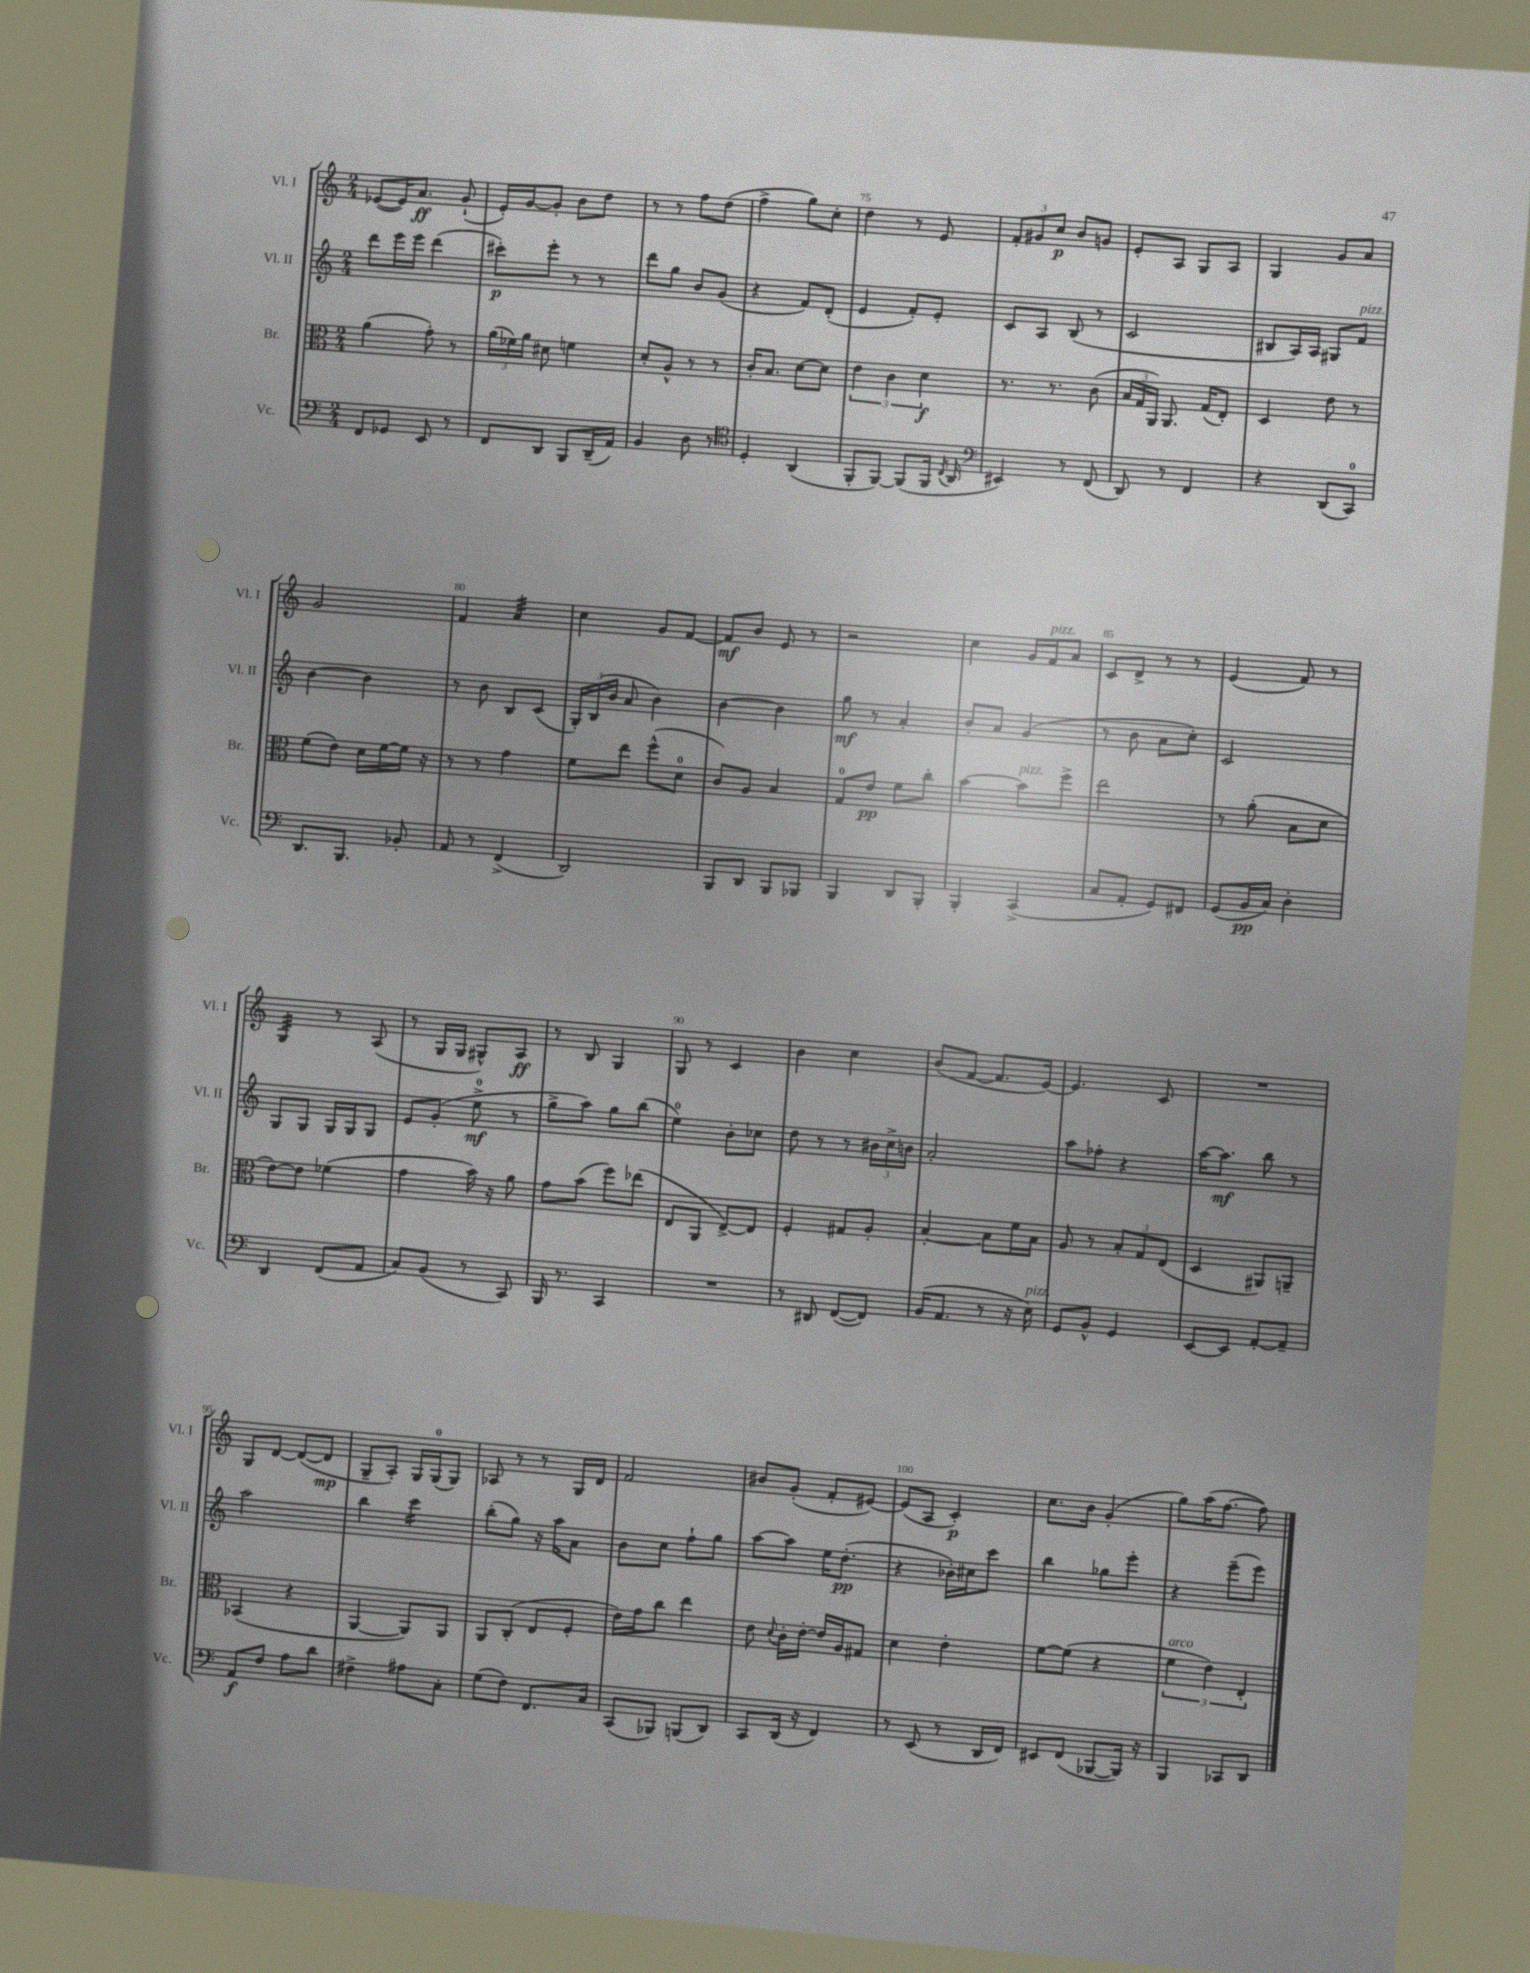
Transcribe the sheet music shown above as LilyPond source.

<<
\new StaffGroup <<
\new Staff = "s0" \with { instrumentName = "Vl. I" shortInstrumentName = "Vl. I" } {
    \clef treble \key c \major \numericTimeSignature \time 2/4
    \autoBeamOff ees'8[~( ees'16) a'8.]\ff g'8-!( |
    e'16[-.) g'16~ g'8]-. b'8[ d''8] |
    r8 r8 f''8[ d''8]( |
    f''4-> g''8[) c''8]-. |
    d''4 r8 e'8 |
    \tuplet 3/2 { f'8[-. gis'8 c''8]\p } b'8[ g'8] |
    e'8[-. a8] g8[ a8] |
    g4 g'8[ a'8] |
    g'2 |
    f'4 a'4:32 |
    c''4 g'8[ f'8]~ |
    f'8[\mf b'8] e'8 r8 |
    r2 |
    c''4 g'16[ f'16^\markup { \italic "pizz." } a'8] |
    c'8[ d'8]-> r8 r8 |
    e'4( f'8) r8 |
    g4:32 r8 a8( |
    r8 g16[ g16] gis8[-^) a8]\ff |
    r8 b8 g4 |
    g8 r8 c'4 |
    b'4 c''4 |
    b'8[( f'8]~ f'8.[ e'16]~) |
    e'4. c'8 |
    R2 |
    g8[ d'8]~ d'8[~( d'8]\mp |
    g8[-- a8]-.) g16[ g16-0( g8]) |
    aes8 r8 r8 g16[ d'16] |
    f'2 |
    bis'8[ g'8]-.( f'8[-. eis'8]~) |
    eis'8[( a8] c'4-.\p) |
    c''8.[ b'16] g'4-.( |
    g''8[) a''16( f''8.]~ f''8) \bar "|." |
}
\new Staff = "s1" \with { instrumentName = "Vl. II" shortInstrumentName = "Vl. II" } {
    \clef treble \key c \major \numericTimeSignature \time 2/4
    \autoBeamOff d'''8[ e'''16 e'''16] d'''4( |
    cis'''8[-.\p) e'''8]-. r8 r8 |
    d'''8[ g''8] b'8[ g'8]( |
    r4 f'8[) d'8]-.( |
    e'4 f'8[-.) e'8]-. |
    c'8[ a8] b8( r8 |
    c'2 |
    bis8[ a16) a16] gis8[ f'8]^\markup { \italic "pizz." } |
    b'4~ b'4 |
    r8 b'8 b8[ c'8]( |
    \tuplet 3/2 { g16[-.) b16( b'16] } a'8 b'4) |
    b'4~ b'4 |
    g''8\mf r8 a'4-. |
    b'8[-. a'8] g'4( |
    r8 b'8 a'8[ c''8]-.) |
    c'2 |
    g8[ g8] g16[ g16 g8] |
    e'8[ g'8]-.( e''8-0->\mf r8 |
    g''8[-> a''8]) g''8[ b''8]( |
    e''4-0) b'8[-. ces''8] |
    d''8 r8 r8 \tuplet 3/2 { bis'16[ c''16-> b'16] } |
    a'2-. |
    a''8[ fes''8]-. r4 |
    a''16[~ a''8.]\mf b''8 r8 |
    a''2 |
    b''4 c'''4:16 |
    b''8[-.( g''8]) r16 a''16[ a'8] |
    b'8[ c''8] f''8[-! g''8] |
    a''8[~ a''8] e''16[ d''8.]-.\pp( |
    r4 bes'16[-.) cis''16 c'''8] |
    b''4 ges''8[ e'''8]-. |
    r4 e'''8[--( e'''8]) \bar "|." |
}
\new Staff = "s2" \with { instrumentName = "Br." shortInstrumentName = "Br." } {
    \clef alto \key c \major \numericTimeSignature \time 2/4
    \autoBeamOff a'4( g'8-.) r8 |
    \tuplet 3/2 { a'16[( fes'16) a'16] } dis'8 f'4 |
    d'8[-. a8]-^ r8 r8 |
    c'16[-. b8.] d'8[~ d'8] |
    \tuplet 3/2 { e'4 c'4 d'4\f } |
    r8. r8. c'8( |
    \tuplet 3/2 { b16[ g16 a,16]) } a,8. g16[( e8]-.) |
    d4 e'8 r8 |
    f'8[( e'8]) d'16[ f'16~ f'16] r16 |
    r8 r8 g'4 |
    f'8[ e''8] f''8[-^( d'8]-0 |
    c'8[) a8] b4 |
    g8[-0 e'8]\pp f'8[ c''8]-. |
    b'4~ b'8[^\markup { \italic "pizz." } f''8]-> |
    e''2 |
    r8 a'8-.( b8[ d'8] |
    e'8[~) e'8] fes'4( |
    g'4 b'16) r16 a'8 |
    g'8[ b'8]( f''8[) ees''8]( |
    e8[ a,8] e8[~->) e8] |
    f4-. gis8[ a8]-. |
    b4~-. b8[ f'16 b16] |
    a8 r8 \tuplet 3/2 { b8[-. g8 e8]( } |
    d4 ais,8[) a,8]-- |
    bes,4( r4 |
    a,4~ a,8[) a,8] |
    a,8[ c8]-.( e8[ f8]-. |
    e'16[) g'16 c''8] e''4 |
    e'8 \appoggiatura { d'8 } c'16[-. e'16]~-. e'16[ a16 gis8] |
    d'4 e'4-. |
    f'8[~ f'8]( r4 |
    \tuplet 3/2 { f'4^\markup { \italic "arco" } e'4) e4-. } \bar "|." |
}
\new Staff = "s3" \with { instrumentName = "Vc." shortInstrumentName = "Vc." } {
    \clef bass \key c \major \numericTimeSignature \time 2/4
    \autoBeamOff f,8[ ges,8] e,8 r8 |
    f,8[ d,8] b,,8[ d,16--( a,16]) |
    b,4 d8 r8 |
    \clef tenor d4-. a,4( |
    f,8[-. f,8]~) f,8[( f,16] \acciaccatura { c8 } a,16 |
    \clef bass eis,4) r8 f,8( |
    d,8) r8 f,4 |
    r4 d,8[( c,8]-0) |
    d,8.[ b,,8.] bes,8-. |
    a,8 r8 f,4->( |
    d,2) |
    b,,8[ d,8] b,,8[ bes,,8] |
    b,,4 d,8[ b,,8]-. |
    b,,4-. c,4->( |
    c8[ a,8]-. g,8[) fis,8] |
    g,8[( b,16\pp c16]) d4-. |
    d,4 f,8[( a,8] |
    c8[) b,8]( r8 c,8) |
    b,,16 r8. c,4 |
    R2 |
    r8 dis,8 f,8[~( f,8]) |
    b,16[( a,8.] r8 r16 e16^\markup { \italic "pizz." }) |
    g,8[ b,8]-^ g,4 |
    e,8[~ e,8] a,8[~-. a,8]-- |
    a,8[\f f8] a8[ d'8] |
    fis4-> ais8[ c8]-. |
    g8[( f8]) f,8.[ c16] |
    c,8[( bes,,8]) b,,8[( d,8]) |
    c,8[ d,16]( r16 f,4) |
    r8 e,8( r8 d,16[ f,16]) |
    eis,8[ f,8]( bes,,8[~ bes,,16]) r16 |
    b,,4 ces,8[ d,8] \bar "|." |
}
>>
>>
\layout { \context { \Score currentBarNumber = #71 \override BarNumber.break-visibility = ##(#f #t #t) barNumberVisibility = #(every-nth-bar-number-visible 5) } }
